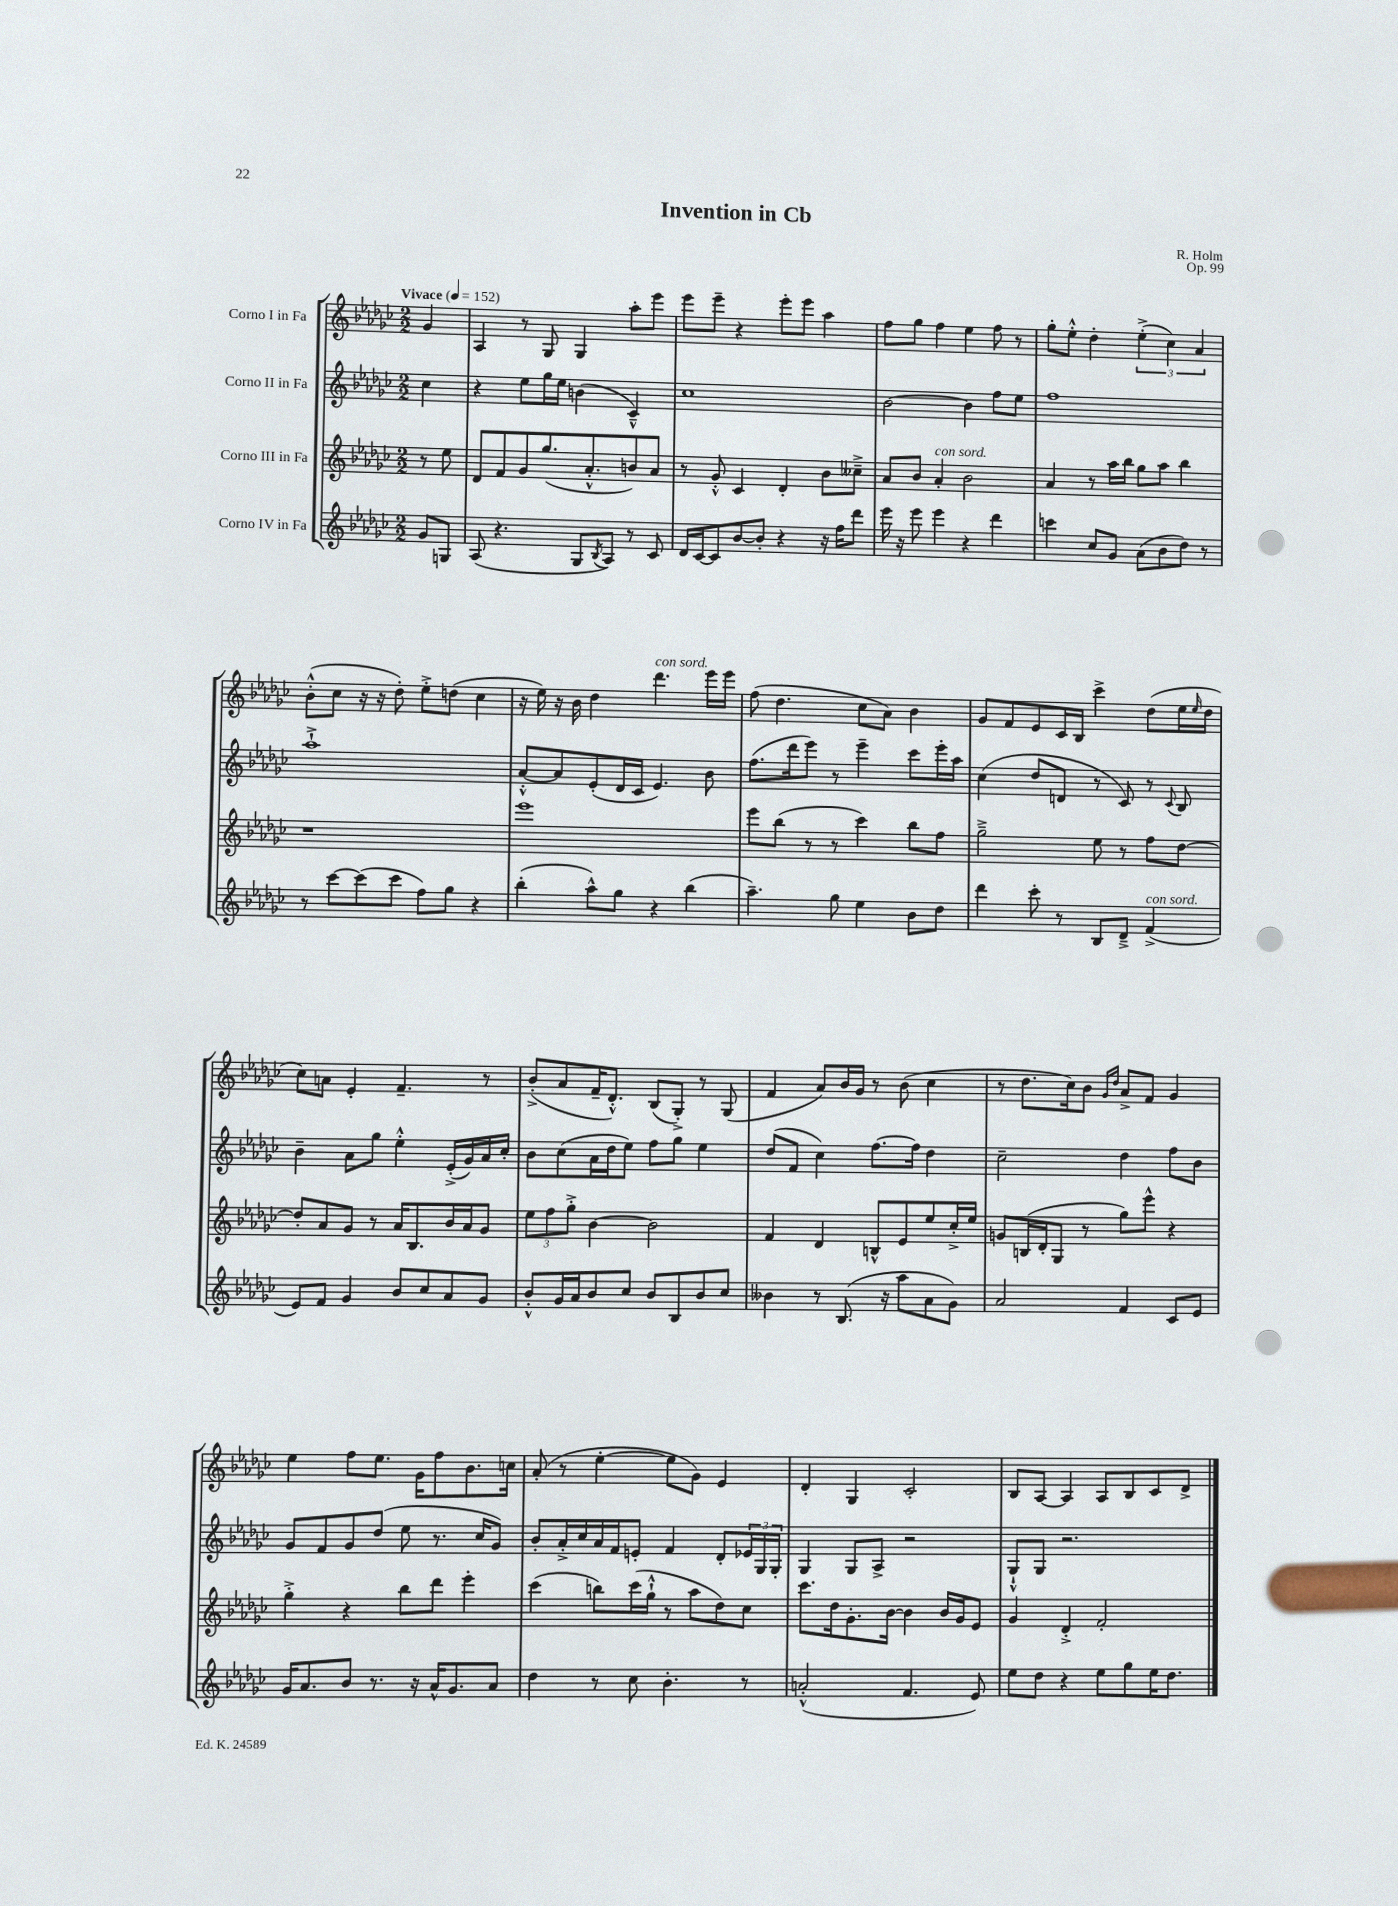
\header { title = "Invention in Cb" composer = "R. Holm" opus = "Op. 99" }
<<
\new StaffGroup <<
\new Staff = "s0" \with { instrumentName = "Corno I in Fa" } {
    \clef treble \key ges \major \numericTimeSignature \time 2/2 \partial 4 \tempo "Vivace" 4 = 152
    ges'4 |
    aes4 r8 ges8 ges4 aes''8-. ees'''8 |
    ees'''8 ees'''8-- r4 ees'''8-. ees'''8 aes''4 |
    f''8 ges''8 f''4 ees''4 f''8 r8 |
    ges''8-. ees''8-.-^ des''4-. \tuplet 3/2 { ees''4-.->( ces''4) aes'4 } |
    bes'8-.-^( ces''8 r16 r16 des''8-.) ees''8-.-> d''8( ces''4 |
    r16 ees''16) r16 bes'16 des''4 des'''4.^\markup { \italic "con sord." } ees'''16 ees'''16 |
    f''8( des''4. ces''8 aes'8) bes'4 |
    ges'8 f'8 ees'8 ces'16 bes16 ces'''4-> des''8( ees''16 \grace { ees''16 } des''16 |
    ces''8) a'8 ees'4-. f'4.-- r8 |
    bes'8-.->( aes'8 f'16-- des'8.-.-^) bes8( ges8-.->) r8 ges8( |
    f'4 aes'8) bes'16 ges'16 r8 bes'8( ces''4 |
    r8 des''8. ces''16) bes'8 \grace { ges'16 des''16 } aes'8-> f'8 ges'4 |
    ees''4 f''8 ees''8. ges'16 f''8 bes'8. c''16 |
    aes'8-.( r8 ees''4~-. ees''8 ges'8) ees'4 |
    des'4-. ges4 ces'2-. |
    bes8 aes8~ aes4 aes8 bes8 ces'8 des'8-> \bar "|." |
}
\new Staff = "s1" \with { instrumentName = "Corno II in Fa" } {
    \clef treble \key ges \major \numericTimeSignature \time 2/2 \partial 4
    ces''4 |
    r4 ees''8 ges''16 ees''16 b'4( ces'4---^) |
    ces''1 |
    bes'2~ bes'4 f''8 ees''8 |
    f''1 |
    aes''1-!-> |
    aes'8~-.-^ aes'8 ees'8-.( des'16 ces'16 ees'4.) bes'8 |
    f''8.( des'''16 ees'''8) r8 ees'''4-- ces'''8 ees'''16-. aes''16 |
    ces''4( des''8 d'8 r8 ces'8) r8 \appoggiatura { ces'8 } bes8 |
    bes'4-- aes'8 ges''8 ees''4-.-^ ees'16-.->( ges'16) aes'16 ces''16-. |
    bes'8 ces''8( aes'16 des''16 ees''8) f''8 ges''8 ees''4 |
    des''8( f'8 ces''4) f''8.~ f''16 des''4 |
    ces''2-- des''4 f''8 bes'8 |
    ges'8 f'8 ges'8 des''8( ees''8 r8. ces''16 ges'8) |
    bes'8-. aes'16-.-> ces''16 aes'16 f'16 e'8-. f'4 des'8-. \tuplet 3/2 { ees'16 ges16 ges16-. } |
    ges4 ges8 aes8-> r2 |
    ges8-!-^ ges8 r2. \bar "|." |
}
\new Staff = "s2" \with { instrumentName = "Corno III in Fa" } {
    \clef treble \key ges \major \numericTimeSignature \time 2/2 \partial 4
    r8 ees''8 |
    des'8 f'8 ges'8 ges''8.( aes'8.-.-^ b'8) aes'8 |
    r8 ges'8-.-^ ces'4 des'4-. bes'8 ceses''8---> |
    aes'8 bes'8 aes'4-.^\markup { \italic "con sord." } bes'2 |
    aes'4 r8 aes''16 bes''16 ges''8 aes''8 bes''4 |
    r1 |
    ees'''1 |
    ees'''8 bes''8( r8 r8 ces'''4) bes''8 f''8 |
    ges''2---> ees''8 r8 f''8 des''8~ |
    des''8-. aes'8 ges'8 r8 aes'16 bes8. bes'16 aes'16 ges'8 |
    \tuplet 3/2 { ees''8 f''8 ges''8-.-> } bes'4~ bes'2 |
    f'4 des'4 b8-^ ees'8 ees''8 ces''16-.-> ees''16 |
    g'8 b16( des'16-. ges8 r8 ges''8) ees'''8-^ r4 |
    ges''4-.-> r4 bes''8 des'''8 ees'''4-. |
    ces'''4( b''8) ces'''16( ges''16-!-^ r8 aes''8 des''8) ces''8 |
    ces'''8. des''16 ges'8.-. bes'16~ bes'4 bes'16 ges'16 ees'8 |
    ges'4 des'4-.-> f'2-. \bar "|." |
}
\new Staff = "s3" \with { instrumentName = "Corno IV in Fa" } {
    \clef treble \key ges \major \numericTimeSignature \time 2/2 \partial 4
    ges'8 g8 |
    aes8( r4. ges8 \acciaccatura { bes8 } aes8) r8 ces'8 |
    des'16 ces'16~ ces'8 bes'8~ bes'8-. r4 r16 f''16 des'''8 |
    ees'''16 r16 ees'''8 ees'''4 r4 des'''4 |
    c'''4 ces''8 ges'8 aes'8( bes'8 des''8) r8 |
    r8 ces'''8~ ces'''8( ces'''8 f''8) ges''8 r4 |
    bes''4-.( aes''8-^) ges''8 r4 bes''4( |
    aes''4.--) ges''8 ees''4 bes'8 des''8 |
    des'''4 ces'''8-. r8 bes8 des'8---> f'4->^\markup { \italic "con sord." }( |
    ees'8) f'8 ges'4 bes'8 ces''8 aes'8 ges'8 |
    bes'8-.-^ ges'16 aes'16 bes'8 ces''8 bes'8 bes8 bes'8 ces''8 |
    beses'4 r8 bes8.( r16 aes''8 aes'8 ges'8) |
    aes'2 f'4 ces'8 ees'8 |
    ges'16 aes'8. bes'8 r8. r16 aes'16-^ ges'8. aes'8 |
    des''4 r8 ces''8 bes'4.-. r8 |
    a'2-.-^( f'4. ees'8) |
    ees''8 des''8 r4 ees''8 ges''8 ees''16 des''8. \bar "|." |
}
>>
>>
\layout { \context { \Score \remove "Bar_number_engraver" } }
